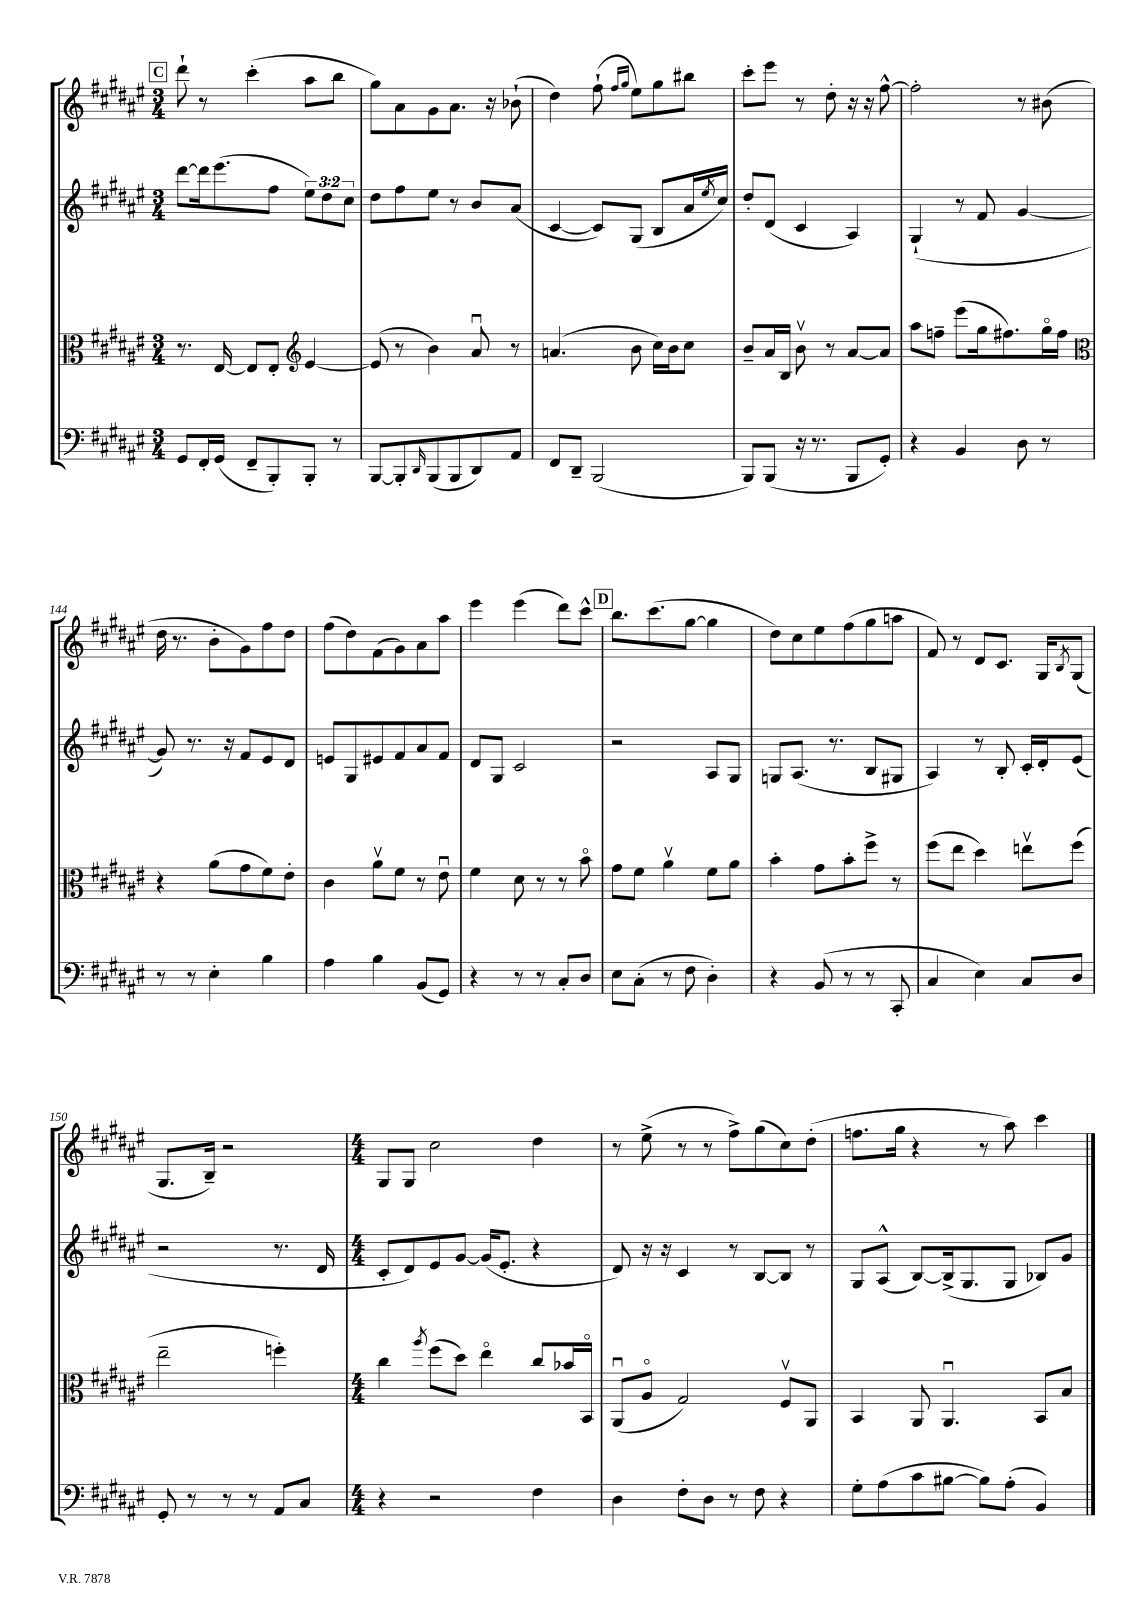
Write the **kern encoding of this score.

**kern	**kern	**kern	**kern
*staff4	*staff3	*staff2	*staff1
*clefF4	*clefC3	*clefG2	*clefG2
*k[f#c#g#d#a#e#]	*k[f#c#g#d#a#e#]	*k[f#c#g#d#a#e#]	*k[f#c#g#d#a#e#]
*M3/4	*M3/4	*M3/4	*M3/4
8GG#	8.r	[8ddd#	8ddd#`
16FF#'	.	16ddd#]	8r
(16GG#	[16E#	(8.eee#	.
8FF#~	8E#]	.	(4ccc#'
8BBB')	8E#'	8ff#	.
*	*clefG2	*	*
8BBB'	[4e#	12ee#)	8aa#
.	.	12dd#	.
8r	.	.	8bb
.	.	12cc#	.
=	=	=	=
[8BBB	(8e#]	8dd#	8gg#)
8BBB']	8r	8ff#	8a#
16qqDD#	.	.	.
(8BBB	4b)	8ee#	8g#
8BBB	.	8r	8.a#
8DD#)	8a#u	8b	.
.	.	.	16r
8AA#	8r	(8a#	(8b-`
=	=	=	=
8FF#	(4.a	[4c#	4dd#)
8DD#~	.	.	.
(2BBB	.	8c#])	(8ff#`
.	.	.	16qqff#
.	.	.	16qqgg#
.	8b	(8G#	8ee#)
.	16cc#)	8B	8gg#
.	16b	.	.
.	8cc#	16a#	8bb#
.	.	8qee#	.
.	.	16cc#)	.
=	=	=	=
8BBB)	8b~	8dd#'	8ccc#'
(8BBB	16a#	(8d#	8eee#
.	16B	.	.
16r	8bv	4c#	8r
8.r	.	.	.
.	8r	.	8dd#'
8BBB	[8a#	4A#)	16r
.	.	.	16r
8GG#')	8a#]	.	[8ff#^^
=	=	=	=
4r	8aa#	(4G#`	2ff#']
.	8ff~	.	.
4BB	(8eee#	8r	.
.	16gg#	8f#	.
.	8.ff#)	.	.
8D#	.	[4g#	8r
8r	16gg#o	.	(8b#
.	16ff#	.	.
=	=	=	=
*	*clefC3	*	*
8r	4r	8g#])	16dd#
.	.	.	8.r
8r	.	8.r	.
4E#'	(8a#	.	8b'
.	.	16r	.
.	8g#	8f#	8g#)
4B	8f#)	8e#	8ff#
.	8e#'	8d#	8dd#
=	=	=	=
4A#	4c#	8e	(8ff#
.	.	8G#	8dd#)
4B	8a#v	8e#	(8f#
.	8f#	8f#	8g#)
(8BB	8r	8a#	8a#
8GG#)	8e#u	8f#	8aa#
=	=	=	=
4r	4f#	8d#	4eee#
.	.	8G#	.
8r	8d#	2c#	(4eee#
8r	8r	.	.
8C#'	8r	.	8ddd#)
8D#	8bo	.	8ccc#^^
=	=	=	=
8E#	8g#	2r	8.bb
(8C#'	8f#	.	.
.	.	.	(8.ccc#
8r	4a#v	.	.
8F#	.	.	[8gg#
4D#')	8f#	8A#	4gg#]
.	8a#	8G#	.
=	=	=	=
4r	4b'	8G	8dd#)
.	.	(8.A#	8cc#
(8BB	8g#	.	8ee#
.	.	8.r	.
8r	8b'	.	(8ff#
8r	8ff#^	8B	8gg#
8CC#'	8r	8G#	8aa
=	=	=	=
4C#	(8ff#	4A#)	8f#)
.	8ee#	.	8r
4E#)	4dd#)	8r	8d#
.	.	8B'	8.c#
8C#	8eev	16c#'	.
.	.	16d#'	16G#
.	.	.	8qB
8D#	(8ff#	(8e#	(8G#
=	=	=	=
8GG#'	2ee#~	2r	8.G#
8r	.	.	.
.	.	.	16B~)
8r	.	.	2r
8r	.	.	.
8AA#	4ff')	8.r	.
8C#	.	.	.
.	.	16d#	.
=	=	=	=
*M4/4	*M4/4	*M4/4	*M4/4
4r	4cc#	8c#'	8G#
.	.	8d#)	8G#
.	8qaa#	.	.
2r	(8ff#	8e#	2cc#
.	8dd#)	[8g#	.
.	4ee#o	(16g#]	.
.	.	8.e#'	.
4F#	8cc#	4r	4dd#
.	16b-	.	.
.	16BBo	.	.
=	=	=	=
4D#	(8AA#u	8d#)	8r
.	8A#o	16r	(8ee#^
.	.	16r	.
8F#'	2G#)	4c#	8r
8D#	.	.	8r
8r	.	8r	8ff#^)
8F#	.	[8B	(8gg#
4r	8F#v	8B]	8cc#)
.	8AA#	8r	(8dd#'
=	=	=	=
8G#'	4BB	8G#	8.ff
(8A#	.	(8A#^^	.
.	.	.	16gg#
8c#	8AA#	[8B)	4r
[8B#	4.AA#u	(16B^]	.
.	.	8.G#	.
8B#])	.	.	8r
(8A#'	.	8G#	8aa#)
4BB)	8BB	8B-)	4ccc#
.	8B	8g#	.
==	==	==	==
*-	*-	*-	*-
